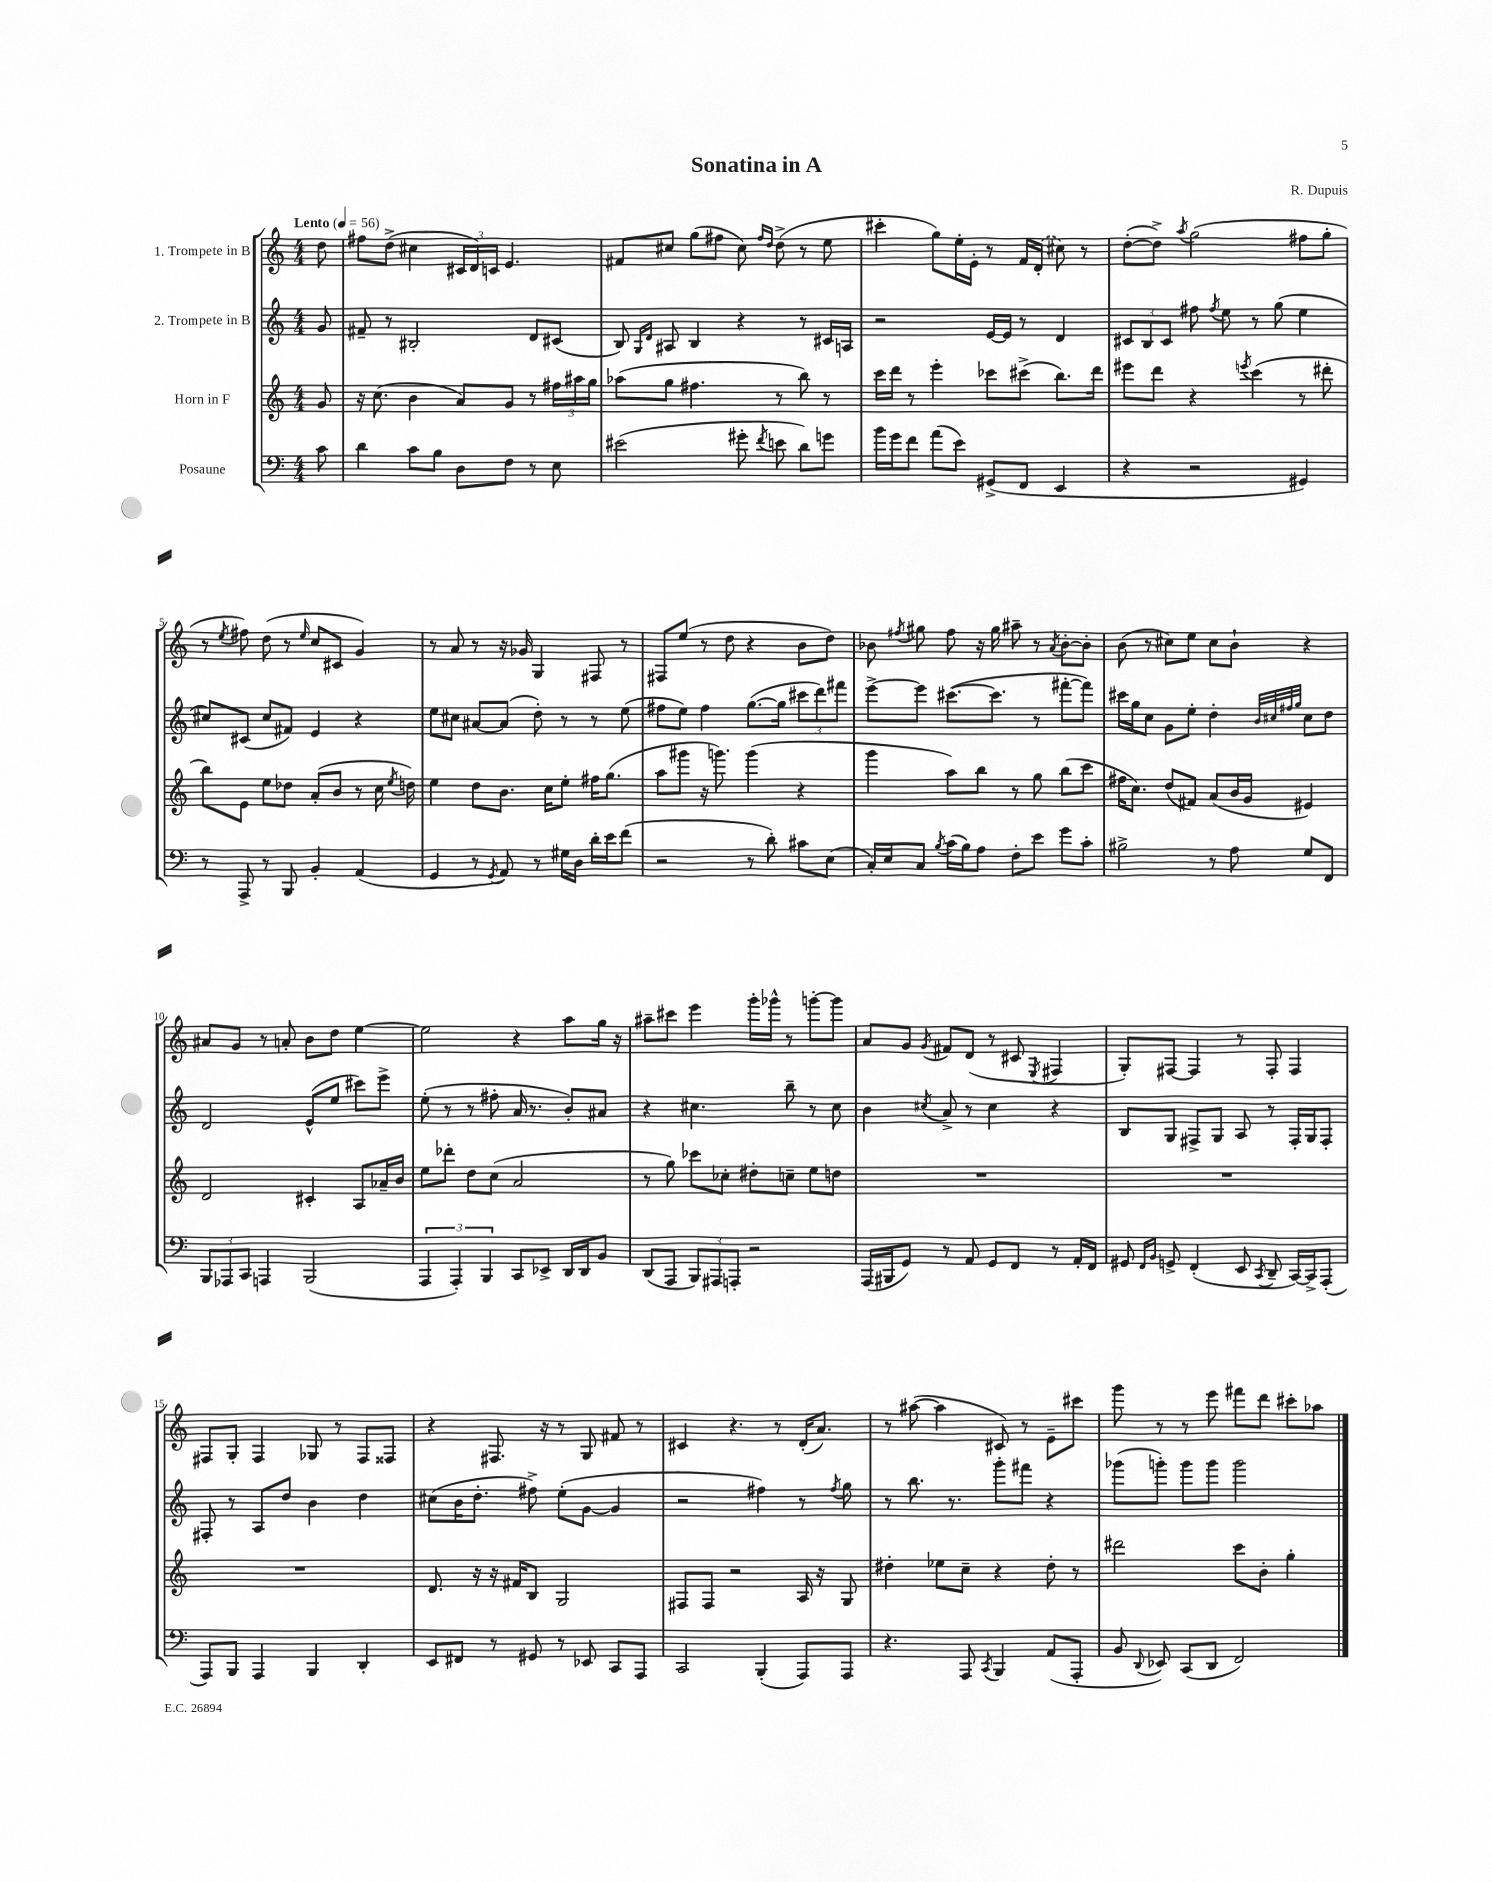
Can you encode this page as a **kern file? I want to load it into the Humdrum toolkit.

**kern	**kern	**kern	**kern
*staff4	*staff3	*staff2	*staff1
*clefF4	*clefG2	*clefG2	*clefG2
*k[]	*k[]	*k[]	*k[]
*M4/4	*M4/4	*M4/4	*M4/4
*MM56	*MM56	*MM56	*MM56
8c\	8g/	8g/	8dd\
=	=	=	=
4d\	16r	8f#~/	8ff#\L
.	(8.cc\	.	.
.	.	8r	(8dd^\J
8c\L	4b\	2B#'/	4cc#\
8B\J	.	.	.
8D\L	8a/L)	.	24c#/LL
.	.	.	24d/)
.	.	.	24c/JJ
8F\J	8g/J	.	4.e/
8r	8r	8d/L	.
8E\	24ff#\LL	(8c#/J	.
.	24aa#\	.	.
.	24gg\JJ	.	.
=	=	=	=
(2e#\	(8aa-\L	8B/)	8f#/L
.	.	16qqG/LL	.
.	.	16qqd/JJ	.
.	8gg\J	8A#/	8cc#/J
.	4.ff#\	4B/	(8gg\L
.	.	.	8ff#\J
8g#'\	.	4r	8cc#\)
.	.	.	16qqff#/LL
8qf/	.	.	16qqdd/JJ
8e\	8r	.	(8dd^\
8d\L)	8bb\)	8r	8r
8g\J	8r	16c#/LL	8ee\
.	.	16A/JJ	.
=	=	=	=
16b\LL	16ccc\LL	2r	4ccc#'\
16g\J	16ddd\JJ	.	.
8f\J	8r	.	.
(8a\L	4eee'\	.	8gg\L)
8e\J)	.	.	16ee'\L
.	.	.	16e'\JJ
(8GG#^/L	8ccc-\L	[16e/LL	8r
.	.	16e/]JJ	.
8FF/J	(8ccc#^\J	8r	16f/LL
.	.	.	(16d'/JJ
4EE/	8.bb\L)	4d/	8cc#\)
.	.	.	8r
.	16ddd\Jk	.	.
=	=	=	=
4r	8eee#\L	12c#/L	([8dd'\L
.	.	12B/	.
.	8ddd\J	.	8dd^\]J)
.	.	12c#/J	.
.	.	.	8qaa/
2r	4r	8ff#\	(2gg\
.	.	8qff#/	.
.	.	8ee\	.
.	8qeee/	.	.
.	(4ccc\	8r	.
.	.	(8gg\	.
4GG#/)	8r	4ee\	8ff#\L
.	8ddd#'\	.	8gg'\J
=	=	=	=
8r	8bb\L)	8cc#/L)	8r
.	.	.	8qee/
8AAA^/	8e\J	(8c#/J	8ff#\)
8r	8ee\L	8cc#/L	(8dd\
8BBB/	8dd-\J	8f#/J)	8r
.	.	.	16qqee/
4BB'/	(8a'/L	4e/	8cc/L
.	8b/J	.	8c#/J
(4AA/	8r	4r	4g/)
.	16cc\	.	.
.	8qee/	.	.
.	16dd\)	.	.
=	=	=	=
4GG/	4ee\	8ee\L	8r
.	.	8cc#\J	8a/
8r	8dd\L	[8a#/L	8r
8qGG/	.	.	.
8AA/)	8.b\J	(8a#/]J	16r
.	.	.	16g-/
8r	.	8dd'\)	4G/
.	16cc\LK	.	.
16G#\LL	8ee'\J	8r	.
16D\JJ	.	.	.
16d'\LL	16ff#\LK	8r	8F#/
16e\J	(8.gg\J	.	.
(8f\J	.	(8ee\	8r
=	=	=	=
2r	8aa\L	8ff#\L	8F#/L
.	8ggg#\J	8ee\J)	(8ee/J
.	16r	4ff#\	8r
.	8.ggg\)	.	.
.	.	.	8dd\
8r	(4ggg\	([8.gg\L	4r
8d'\)	.	.	.
.	.	16gg\]Jk	.
8c#\L	4r	12ccc#\L	8b\L
.	.	12ddd\)	.
(8E\J	.	.	8dd\J)
.	.	12fff#\J	.
=	=	=	=
16C'/LL)	4ggg\	[8eee^\L	8b-\
16E/J	.	.	.
.	.	.	8qff#/
8C/J	.	8eee\]J	8gg#\
8qB/	.	.	.
(16c\LL	8aa\L)	([8.ccc#\L	8ff#\
16B\J)	.	.	.
8A\J	8bb\J	.	16r
.	.	8.ccc#\]J	16gg#\
8F'\L	8r	.	8aa#~\
8e\J	8gg\	8r	8r
.	.	.	8qa/
8g\L	(8bb\L	[8fff#'\L	[8b-'\L
8c'\J	8ccc\J	8fff#\]J)	8b-'\]J
=	=	=	=
2B#^\	16ff#\LK	16ccc#\LL	(8b\
.	8.cc\J)	16gg\J	.
.	.	8cc\J	8r
.	(8dd/L	8g\L	8cc#\L)
.	8f#/J)	8ee'\J	8ee\J
8r	(8a/L	4dd'\	8cc#\L
8A\	16b/L	.	8b`\J
.	16g/JJ	.	.
.	.	32qqb/LLL	.
.	.	32qqcc#/	.
.	.	32qqff#/	.
.	.	32qqgg/JJJ	.
8G/L	4e#/)	8cc#\L	4r
8FF/J	.	8dd\J	.
=	=	=	=
12BBB/L	2d/	2d/	8a#/L
12AAA-/	.	.	.
.	.	.	8g/J
12CC/J	.	.	.
4AAA/	.	.	8r
.	.	.	8a'/
(2BBB/	4c#'/	(8e^^/L	8b\L
.	.	8ee/J	8dd\J
.	8A/L	8ccc#\L)	[4ee\
.	16a-~/L	8eee^\J	.
.	16b/JJ	.	.
=	=	=	=
6AAA/	8ee\L	(8ee'\	2ee\]
.	8ddd-'\J	8r	.
6AAA'/)	.	.	.
.	8dd\L	8r	.
6BBB/	.	.	.
.	(8cc\J	8ff#'\	.
8CC/L	2a/	16a/	4r
.	.	8.r	.
8EE-^/J	.	.	.
16DD/LL	.	8b'/L)	8aa\L
16DD/J	.	.	.
8BB/J	.	8a#/J	16gg\Jk
.	.	.	16r
=	=	=	=
(8DD/L	8r	4r	8aa#~\L
8AAA/J	8gg\)	.	8ccc#\J
12BBB/L)	8ccc-\L	4.cc#\	4eee\
12AAA#/	.	.	.
.	8cc-'\J	.	.
12AAA'/J	.	.	.
2r	8dd#'\L	.	16ggg'\LL
.	.	.	16ggg-^^\JJ
.	8cc~\J	8bb~\	8r
.	8ee\L	8r	[8ggg'\L
.	8dd\J	8cc#\	8ggg\]J
=	=	=	=
(16AAA/LL	1r	4b\	8a/L
16BBB#/J	.	.	.
8GG/J)	.	.	8g/J
.	.	8qcc#/	8qg/
8r	.	8a^/	8f#/L
8AA/	.	8r	(8d/J
8GG/L	.	4cc#\	8r
8FF/J	.	.	8c#/
.	.	.	8qE/
8r	.	4r	4F#/
16AA'/LL	.	.	.
16FF/JJ	.	.	.
=	=	=	=
8GG#/	1r	8B/L	8G'/L)
16qqFF/LL	.	.	.
16qqBB/JJ	.	.	.
8GG^/	.	8G/J	[8F#/J
(4FF'/	.	8F#^/L	4F#/]
.	.	8G/J	.
8EE/	.	8A/	8r
8qCC/	.	.	.
8DD~/	.	8r	8F#'/
[16CC/LL)	.	16F#'/LL	4F#/
16CC^/]J	.	16G/J	.
(8AAA'/J	.	8F#'/J	.
=	=	=	=
8AAA/L)	1r	8F#'/	8F#/L
8BBB/J	.	8r	8G'/J
4AAA/	.	8A/L	4F#/
.	.	8dd/J	.
4BBB/	.	4b\	8G-/
.	.	.	8r
4DD'/	.	4dd\	8F#/L
.	.	.	8F##/J
=	=	=	=
8EE/L	8.d/	(8cc#\L	4r
8FF#/J	.	16b\K	.
.	16r	8.dd'\J	.
8r	16r	.	8.F#/
.	16f#/LK	.	.
8GG#/	8B/J	8ff#^\)	.
.	.	.	16r
8r	2G/	(8ee'\L	8r
8EE-/	.	[8g\J	8G/
8CC/L	.	4g/]	8f#/
8AAA/J	.	.	8r
=	=	=	=
2CC/	8F#/L	2r	4c#/
.	8F#/J	.	.
.	2r	.	4.r
(4BBB'/	.	4ff#\)	.
.	.	.	8r
8AAA/L)	16A/	8r	(16d'/LK
.	16r	.	8.a/J)
.	.	8qff#/	.
8AAA/J	8G/	8gg\	.
=	=	=	=
4.r	4dd#'\	8r	8r
.	.	8.bb\	([8aa#\
.	8ee-\L	.	4aa#\]
.	.	8.r	.
8AAA/	8cc~\J	.	.
8qCC/	.	.	.
4BBB/	4r	8ggg'\L	8c#/)
.	.	8fff#\J	8r
(8AA/L	8dd#'\	4r	8e~\L
8AAA'/J	8r	.	8ccc#\J
=	=	=	=
8BB/	2ddd#\	(8ggg-\L	8ggg\
8qqDD/	.	.	.
8EE-/)	.	8ggg'\J)	8r
(8CC/L	.	8ggg\L	8r
8DD/J	.	8ggg\J	8eee\
2FF/)	8ccc\L	2ggg\	8fff#\L
.	8b'\J	.	8ddd\J
.	4gg'\	.	8ccc#'\L
.	.	.	8aa-\J
==	==	==	==
*-	*-	*-	*-
